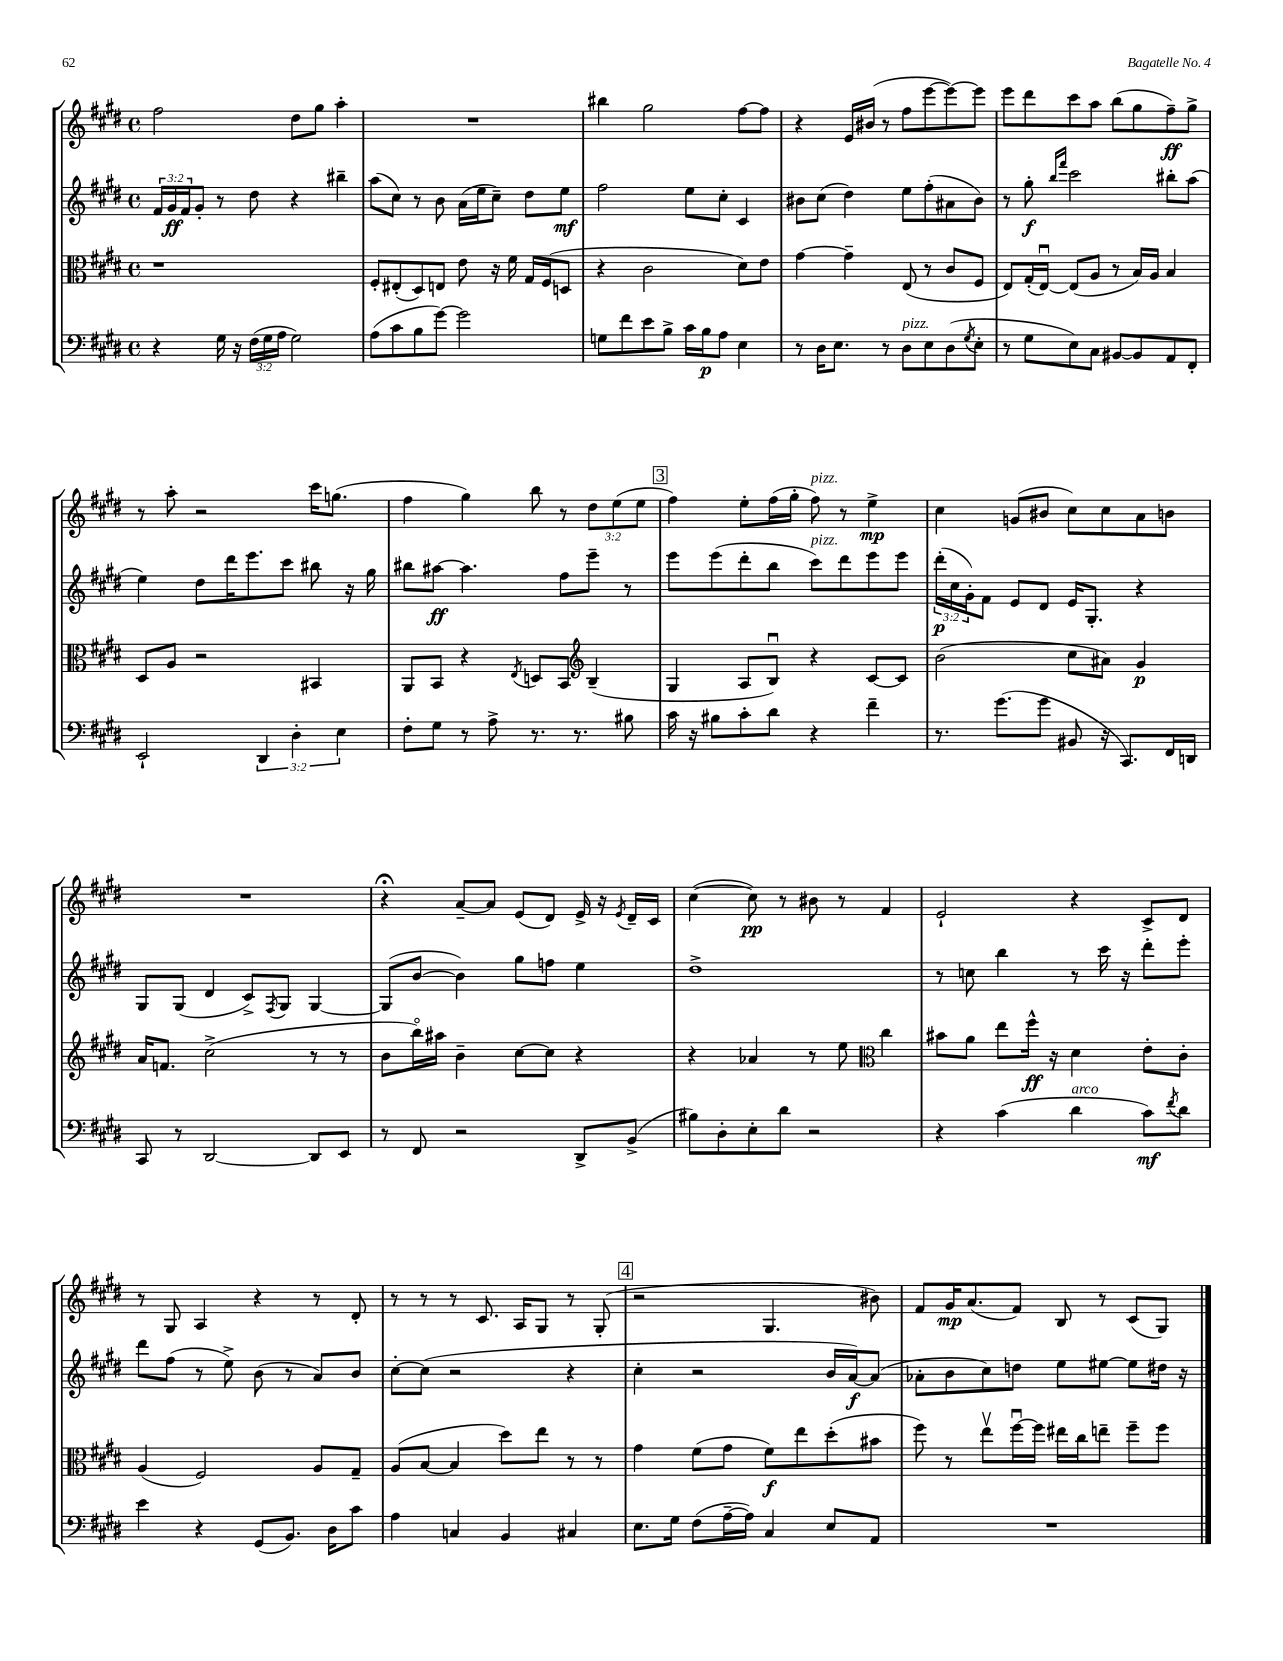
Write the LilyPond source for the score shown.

<<
\new StaffGroup <<
\new Staff = "s0" {
    \clef treble \key e \major \defaultTimeSignature \time 4/4 \override Staff.TupletNumber.text = #tuplet-number::calc-fraction-text
    fis''2 dis''8 gis''8 a''4-. |
    R1 |
    bis''4 gis''2 fis''8~ fis''8 |
    r4 e'16 bis'16( r8 fis''8 e'''8~ e'''8~) e'''8 |
    e'''8 dis'''8 cis'''8 a''8 b''8( gis''8 fis''8--\ff) gis''8-> |
    r8 a''8-. r2 cis'''16 g''8.( |
    fis''4 gis''4) b''8 r8 \tuplet 3/2 { dis''8 e''8( e''8 } |
    \mark \markup { \box "3" } fis''4) e''8-. fis''16( gis''16-. fis''8^\markup { \italic "pizz." }) r8 e''4->\mp |
    cis''4 g'8( bis'8 cis''8) cis''8 a'8 b'8 |
    R1 |
    r4\fermata a'8~-- a'8 e'8( dis'8) e'16-> r16 \acciaccatura { e'8 } dis'16-- cis'16 |
    cis''4~( cis''8\pp) r8 bis'8 r8 fis'4 |
    e'2-! r4 cis'8-> dis'8 |
    r8 gis8 a4 r4 r8 dis'8-. |
    r8 r8 r8 cis'8. a16 gis8 r8 gis8-.( |
    \mark \markup { \box "4" } r2 gis4. bis'8) |
    fis'8 gis'16\mp a'8.( fis'8) b8 r8 cis'8( gis8) \bar "|." |
}
\new Staff = "s1" {
    \clef treble \key e \major \defaultTimeSignature \time 4/4 \override Staff.TupletNumber.text = #tuplet-number::calc-fraction-text
    \tuplet 3/2 { fis'16 gis'16\ff fis'16 } gis'8-. r8 dis''8 r4 bis''4-- |
    a''8( cis''8) r8 b'8 a'16( e''16 cis''8--) dis''8 e''8\mf |
    fis''2 e''8 cis''8-. cis'4 |
    bis'8 cis''8( dis''4) e''8 fis''8-.( ais'8 bis'8) |
    r8 gis''8-.\f \grace { b''16 fis'''16 } cis'''2 bis''8-. a''8( |
    e''4) dis''8 dis'''16 e'''8. cis'''8 bis''8 r16 gis''16 |
    bis''8 ais''8~\ff ais''4. fis''8 e'''8-- r8 |
    \mark \markup { \box "3" } e'''8 e'''8( dis'''8-. b''8 cis'''8^\markup { \italic "pizz." }) dis'''8 e'''8 e'''8 |
    \tuplet 3/2 { dis'''16-.\p( cis''16 gis'16-.) } fis'8 e'8 dis'8 e'16 gis8.-. r4 |
    gis8 gis8( dis'4 cis'8->) \acciaccatura { fis8 } gis8 gis4~ |
    gis8( b'8~ b'4) gis''8 f''8 e''4 |
    dis''1-> |
    r8 c''8 b''4 r8 cis'''16 r16 dis'''8-. e'''8-. |
    dis'''8 fis''8( r8 e''8->) b'8( r8 a'8) b'8 |
    cis''8~-. cis''8( r2 r4 |
    \mark \markup { \box "4" } cis''4-. r2 b'16 a'16~\f) a'8( |
    aes'8-. b'8 cis''8) d''8 e''8 eis''8~ eis''8 dis''16 r16 \bar "|." |
}
\new Staff = "s2" {
    \clef alto \key e \major \defaultTimeSignature \time 4/4
    r1 |
    fis8-. eis8-.( dis8) e8 e'8 r16 fis'16 gis16 fis16( d8 |
    r4 cis'2 dis'8) e'8 |
    gis'4~ gis'4-- e8( r8 cis'8 fis8 |
    e8) gis16-.( e16~\downbow) e8( a8 r8 b16) a16 b4 |
    dis8 a8 r2 bis,4 |
    a,8 b,8 r4 \acciaccatura { e8 } d8 b,8 \clef treble b4--( |
    \mark \markup { \box "3" } gis4 a8 b8\downbow) r4 cis'8~ cis'8 |
    b'2( cis''8 ais'8) gis'4\p |
    a'16 f'8. cis''2->( r8 r8 |
    b'8 b''16\flageolet) ais''16 b'4-- cis''8~ cis''8 r4 |
    r4 aes'4 r8 e''8 \clef alto cis''4 |
    bis'8 a'8 e''8 fis''16-^\ff r16 dis'4 e'8-. cis'8-. |
    a4( fis2) a8 gis8-- |
    a8( b8~ b4 dis''8) e''8 r8 r8 |
    \mark \markup { \box "4" } gis'4 fis'8( gis'8 fis'8\f) e''8 dis''8-.( bis'8 |
    fis''8) r8 e''8\upbow fis''16~\downbow fis''16 eis''16 cis''16 e''8-- fis''8-- fis''8 \bar "|." |
}
\new Staff = "s3" {
    \clef bass \key e \major \defaultTimeSignature \time 4/4 \override Staff.TupletNumber.text = #tuplet-number::calc-fraction-text
    r4 gis16 r16 \tuplet 3/2 { fis16( gis16 a16 } gis2) |
    a8( cis'8 b8 gis'8~) gis'2 |
    g8 fis'8 e'8 b8-> cis'16 b16\p a8 e4 |
    r8 dis16 e8. r8 dis8^\markup { \italic "pizz." } e8 dis8( \acciaccatura { gis8 } e8-. |
    r8 gis8 e8) cis8 bis,8~ bis,8 a,8 fis,8-. |
    e,2-! \tuplet 3/2 { dis,4 dis4-. e4 } |
    fis8-. gis8 r8 a8-> r8. r8. bis8 |
    \mark \markup { \box "3" } cis'16 r16 bis8 cis'8-. dis'8 r4 fis'4-- |
    r8. gis'8.( gis'8 bis,8 r16 cis,8.) fis,16 d,16 |
    cis,8 r8 dis,2~ dis,8 e,8 |
    r8 fis,8 r2 dis,8-> b,8->( |
    bis8) dis8-. e8-. dis'8 r2 |
    r4 cis'4( dis'4^\markup { \italic "arco" } cis'8\mf) \acciaccatura { fis'8 } dis'8 |
    e'4 r4 gis,8( b,8.) dis16 cis'8 |
    a4 c4 b,4 cis4 |
    \mark \markup { \box "4" } e8. gis16 fis8( a16~-- a16) cis4 e8 a,8 |
    R1 \bar "|." |
}
>>
>>
\layout { \context { \Score \remove "Bar_number_engraver" } }
